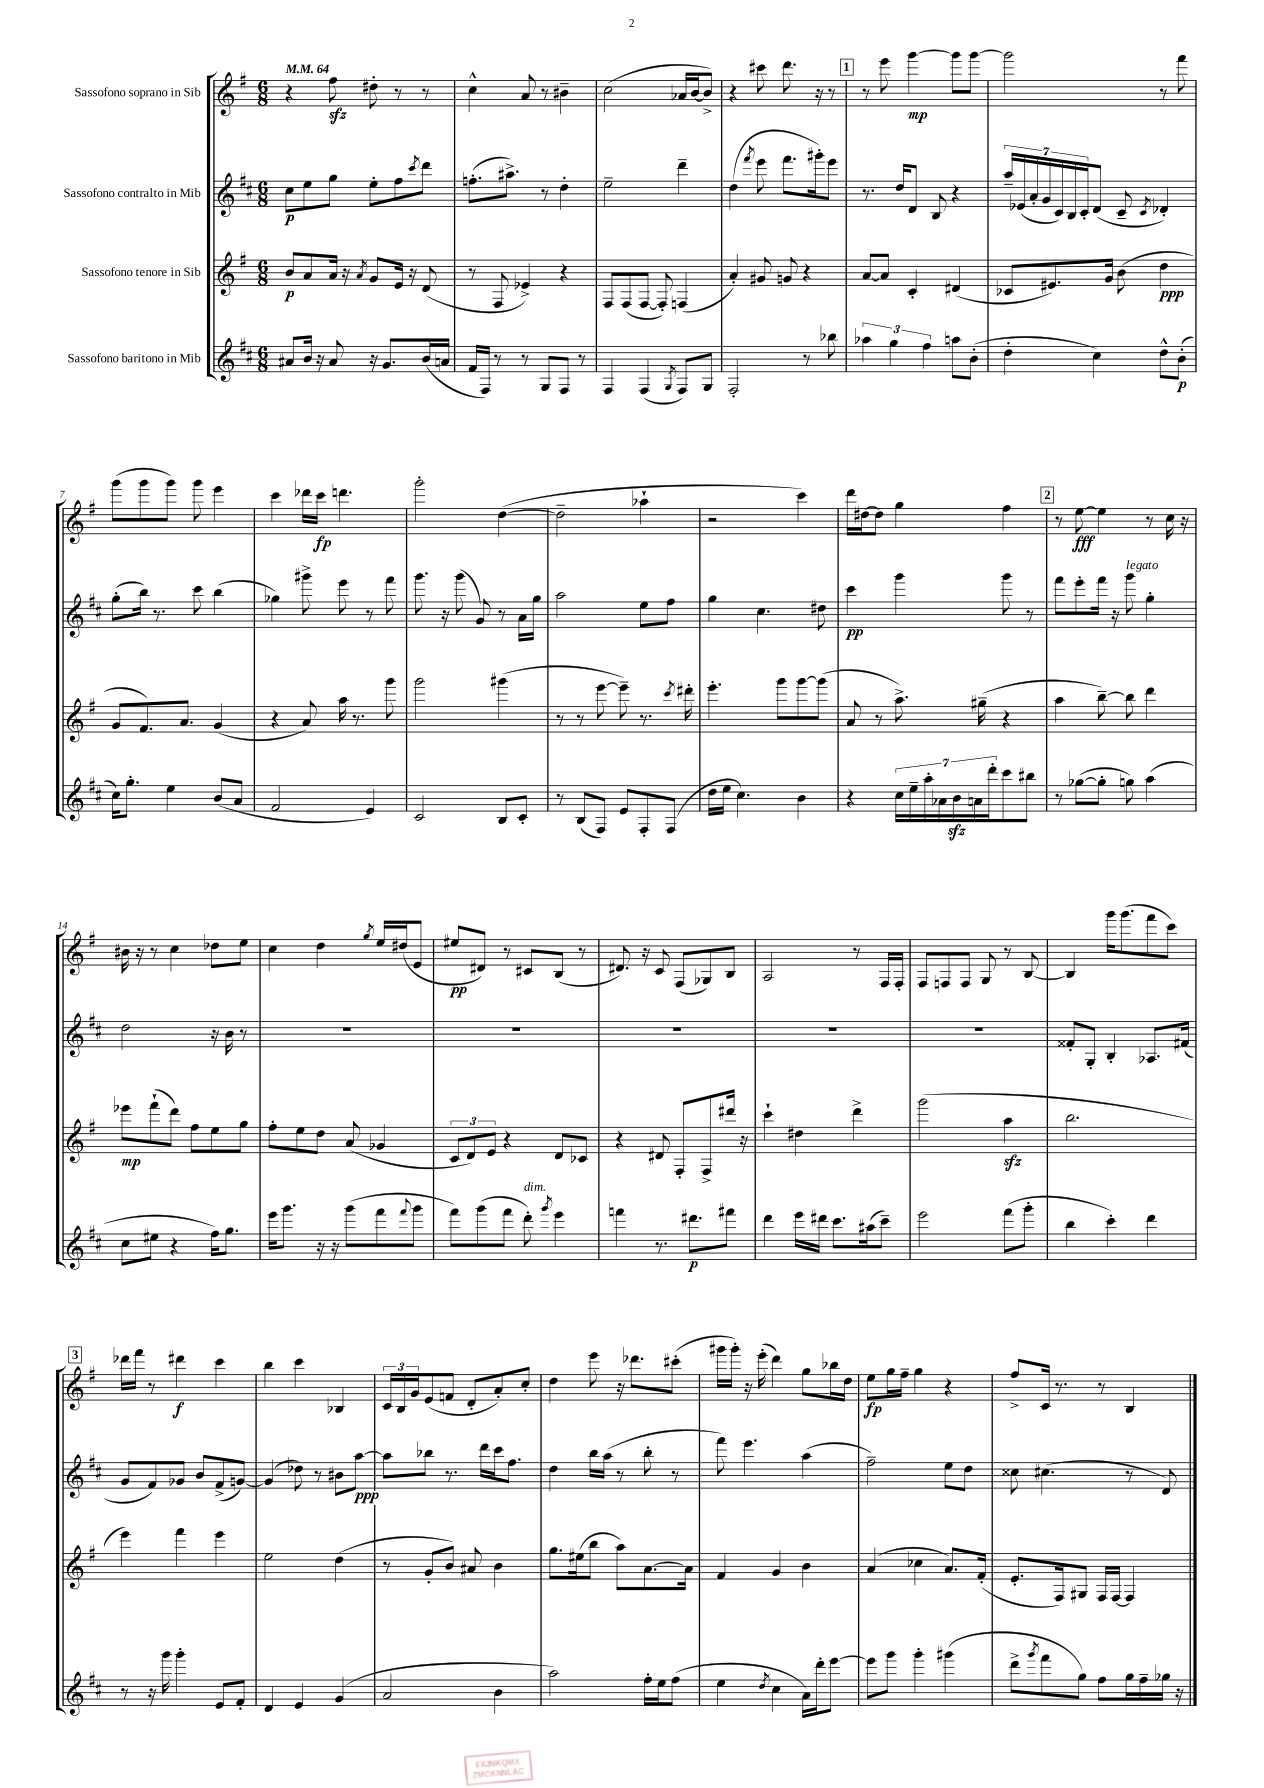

**kern	**dynam	**kern	**dynam	**kern	**dynam	**kern	**dynam
*part4	*part4	*part3	*part3	*part2	*part2	*part1	*part1
*staff4	*staff4	*staff3	*staff3	*staff2	*staff2	*staff1	*staff1
*I"Sassofono baritono in Mib	*	*I"Sassofono tenore in Sib	*	*I"Sassofono contralto in Mib	*	*I"Sassofono soprano in Sib	*
*clefG2	*	*clefG2	*	*clefG2	*	*clefG2	*
*k[f#c#]	*	*k[f#]	*	*k[f#c#]	*	*k[f#]	*
*M6/8	*	*M6/8	*	*M6/8	*	*M6/8	*
*MM64	*	*MM64	*	*MM64	*	*MM64	*
=1	=1	=1	=1	=1	=1	=1	=1
8a#X/L	.	8b/L	p	8cc#\L	p	4r	.
16b/Jk	.	8a/	.	8ee\	.	.	.
16r	.	.	.	.	.	.	.
8a#/	.	16a/Jk	.	8gg\J	.	8ff#zz\	.
.	.	16r	.	.	.	.	.
.	.	8qa/	.	.	.	.	.
16r	.	8g/L	.	8ee'\L	.	8dd#X'\	.
8.g/L	.	.	.	.	.	.	.
.	.	16e/Jk	.	8ff#\	.	8r	.
.	.	16r	.	.	.	.	.
.	.	.	.	8qccc#/	.	.	.
(16b/L	.	(8d/	.	8ddd\J	.	8r	.
16an/JJ	.	.	.	.	.	.	.
=2	=2	=2	=2	=2	=2	=2	=2
16f#/LL	.	8r	.	(8.ffn'\L	.	4cc^^\	.
16F#/JJ)	.	.	.	.	.	.	.
8r	.	8F#/	.	.	.	.	.
.	.	.	.	8.aa#X^\J)	.	.	.
8r	.	4e-X^/)	.	.	.	8a/	.
8G/L	.	.	.	8r	.	8r	.
8F#/J	.	4r	.	4dd'\	.	4b#X~\	.
8r	.	.	.	.	.	.	.
=3	=3	=3	=3	=3	=3	=3	=3
4F#/	.	8F#/L	.	2ee~\	.	(2cc\	.
.	.	(8F#/	.	.	.	.	.
(4F#/	.	[8F#/J	.	.	.	.	.
.	.	8F#'/])	.	.	.	.	.
8qG/	.	.	.	.	.	.	.
8F#/L)	.	(4Fn/	.	4ddd~\	.	16a-X/LL	.
.	.	.	.	.	.	[16b/J	.
8G/J	.	.	.	.	.	8b^/J])	.
=4	=4	=4	=4	=4	=4	=4	=4
2F#'/	.	4a'/)	.	(4dd\	.	4r	.
.	.	.	.	8qfff#/	.	.	.
.	.	8g#X/	.	8eee\	.	8ccc#X\	.
.	.	8gn/	.	8.fff#\L	.	8.ddd\	.
8r	.	4r	.	.	.	.	.
.	.	.	.	16ggg#X'\k)	.	16r	.
8bb-X\	.	.	.	8eee\J	.	8r	.
!!LO:REH:place=s1:t=1
=5	=5	=5	=5	=5	=5	=5	=5
6aa-X\	.	[8a/L	.	8.r	.	8r	.
.	.	8a/J]	.	.	.	8eee\	.
6gg\	.	.	.	.	.	.	.
.	.	.	.	16dd/KL	.	.	.
.	.	4c'/	.	8d/J	.	[4ggg\	mp
6ff#\	.	.	.	.	.	.	.
.	.	.	.	8B/	.	.	.
8aan\L	.	(4d#X/	.	4r	.	8ggg\L]	.
(8b'\J	.	.	.	.	.	[8ggg\J	.
=6	=6	=6	=6	=6	=6	=6	=6
4dd'\	.	8c-X/L	.	28aa~/LL	.	2ggg\]	.
.	.	.	.	(28e-X/	.	.	.
.	.	.	.	28a'/	.	.	.
.	.	.	.	28g/	.	.	.
.	.	8.e#X/)	.	.	.	.	.
.	.	.	.	28c#/)	.	.	.
.	.	.	.	28B/	.	.	.
.	.	.	.	28c#'/J	.	.	.
4cc#\)	.	.	.	(8d/J	.	.	.
.	.	16g/Jk	.	.	.	.	.
.	.	(8b\	.	8c#~/	.	.	.
.	.	.	.	8qc#/	.	.	.
8dd^^\L	.	4dd\	ppp	4d-X'/)	.	8r	.
(8b'\J	p	.	.	.	.	8fff#\	.
!!LO:LB:g=z
=7	=7	=7	=7	=7	=7	=7	=7
16cc#\KL)	.	8g/L	.	(8gg'\L	.	(8ggg\L	.
8.gg'\J	.	.	.	.	.	.	.
.	.	8.f#/)	.	16bb\Jk)	.	8ggg\	.
.	.	.	.	8.r	.	.	.
4ee\	.	.	.	.	.	8ggg\J)	.
.	.	8.a/J	.	.	.	.	.
.	.	.	.	8ccc#\	.	8ggg\	.
(8b/L	.	(4g/	.	(4bb\	.	4eee\	.
8a/J	.	.	.	.	.	.	.
=8	=8	=8	=8	=8	=8	=8	=8
2f#/	.	4r	.	4gg-X\)	.	4ccc\	.
.	.	8a/)	.	8ggg#X^\	.	16ddd-X\LL	.
.	.	.	.	.	.	16ccc\JJ	fp
.	.	16aa\	.	8eee\	.	4.dddn\	.
.	.	8.r	.	.	.	.	.
4e/)	.	.	.	8r	.	.	.
.	.	8ggg\	.	8fff#\	.	.	.
=9	=9	=9	=9	=9	=9	=9	=9
2c#/	.	2ggg\	.	8.ggg\	.	2ggg'\	.
.	.	.	.	16r	.	.	.
.	.	.	.	(8ggg\	.	.	.
.	.	.	.	8g/)	.	.	.
8B/L	.	(4ggg#X\	.	8r	.	([4dd\	.
8c#'/J	.	.	.	16a\LL	.	.	.
.	.	.	.	16gg\JJ	.	.	.
=10	=10	=10	=10	=10	=10	=10	=10
8r	.	8r	.	2aa\	.	2dd~\]	.
(8B/L	.	8r	.	.	.	.	.
8F#/J)	.	[8eee\	.	.	.	.	.
8e/L	.	8eee~\])	.	.	.	.	.
8F#'/	.	8.r	.	8ee\L	.	4aa-X`\	.
(8F#/J	.	.	.	8ff#\J	.	.	.
.	.	8qccc/	.	.	.	.	.
.	.	16ddd#X'\	.	.	.	.	.
=11	=11	=11	=11	=11	=11	=11	=11
16dd\LL	.	4.eee'\	.	4gg\	.	2r	.
16ee\JJ	.	.	.	.	.	.	.
4.cc#\)	.	.	.	.	.	.	.
.	.	.	.	4.cc#\	.	.	.
.	.	8ggg\L	.	.	.	.	.
4b\	.	[8ggg\	.	.	.	4ccc\)	.
.	.	(8ggg\J]	.	8dd#X\	.	.	.
=12	=12	=12	=12	=12	=12	=12	=12
4r	.	8a/	.	4ccc#\	pp	16ddd\LL	.
.	.	.	.	.	.	[16dd#X\J	.
.	.	8r	.	.	.	8dd#\J]	.
28cc#\LL	.	8.aa^\)	.	4ggg\	.	4gg\	.
28ee~\	.	.	.	.	.	.	.
28aa'\	.	.	.	.	.	.	.
28a-X\	.	.	.	.	.	.	.
28bzz\	.	.	.	.	.	.	.
28an\	.	.	.	.	.	.	.
.	.	(16gg#X~\	.	.	.	.	.
28ddd'\J	.	.	.	.	.	.	.
8ccc#\	.	4r	.	8ggg\	.	4ff#\	.
8bb#X\J	.	.	.	8r	.	.	.
!!LO:REH:place=s1:t=2
=13	=13	=13	=13	=13	=13	=13	=13
8r	.	4aa\	.	8fff#\L	.	8r	.
([8gg-X\L	.	.	.	8eee'\	.	[8ee\	fff
8gg-'\J]	.	[8bb~\)	.	16fff#\Jk	.	4ee\]	.
.	.	.	.	16r	.	.	.
!	!	!	!	!LO:TX:a:i:t=legato	!	!	!
8ggn\)	.	8bb\]	.	8ggg\	.	.	.
(4aa\	.	4ddd\	.	4gg'\	.	8r	.
.	.	.	.	.	.	16cc\	.
.	.	.	.	.	.	16r	.
!!LO:LB:g=z
=14	=14	=14	=14	=14	=14	=14	=14
8cc#\L	.	8eee-X\L	mp	2dd\	.	16b#X\	.
.	.	.	.	.	.	16r	.
8ee#X\J	.	(8fff#`\	.	.	.	8r	.
4r	.	8ddd\J)	.	.	.	4cc\	.
.	.	8ff#\L	.	.	.	.	.
16ff#\KL)	.	8ee\	.	16r	.	8dd-X\L	.
8.gg\J	.	.	.	16b\	.	.	.
.	.	8gg\J	.	8r	.	8ee\J	.
=15	=15	=15	=15	=15	=15	=15	=15
16eee\KL	.	8ff#'\L	.	2.r	.	4cc\	.
8.ggg\J	.	.	.	.	.	.	.
.	.	8ee\	.	.	.	.	.
16r	.	8dd\J	.	.	.	4dd\	.
16r	.	.	.	.	.	.	.
(8ggg\L	.	(8a/	.	.	.	.	.
.	.	.	.	.	.	8qgg/	.
8fff#\	.	4g-X/	.	.	.	16ee/LL	.
.	.	.	.	.	.	(16dd#X/J	.
8qqfff#/	.	.	.	.	.	.	.
8ggg\J	.	.	.	.	.	8e/J	.
=16	=16	=16	=16	=16	=16	=16	=16
8fff#\L)	.	12c/L	.	2.r	.	8ee#X/L	pp
.	.	12d/)	.	.	.	.	.
(8ggg\	.	.	.	.	.	8d#X/J)	.
.	.	12e/J	.	.	.	.	.
8fff#\J	.	4r	.	.	.	8r	.
!LO:TX:a:i:t=dim.	!	!	!	!	!	!	!
8ddd'\)	.	.	.	.	.	8c#X/L	.
8qggg/	.	.	.	.	.	.	.
4eee\	.	8d/L	.	.	.	(8B/J	.
.	.	8c-X/J	.	.	.	8r	.
=17	=17	=17	=17	=17	=17	=17	=17
4fffn\	.	4r	.	2.r	.	8.d#X/)	.
.	.	.	.	.	.	16r	.
8.r	.	8d#X/	.	.	.	8c/	.
.	.	8F#'/L	.	.	.	(8F#/L	.
8.ddd#X\L	p	.	.	.	.	.	.
.	.	8F#^/	.	.	.	8G-X/)	.
8fff#X\J	.	16ddd#X/Jk	.	.	.	8B/J	.
.	.	16r	.	.	.	.	.
=18	=18	=18	=18	=18	=18	=18	=18
4ddd\	.	4ccc`\	.	2.r	.	2A/	.
16eee\LL	.	4dd#X\	.	.	.	.	.
16ddd#X\JJ	.	.	.	.	.	.	.
8.ccc#\L	.	.	.	.	.	.	.
.	.	4ddd^\	.	.	.	8r	.
(16aa#X\k	.	.	.	.	.	.	.
8ccc#~\J)	.	.	.	.	.	16F#/LL	.
.	.	.	.	.	.	16F#'/JJ	.
=19	=19	=19	=19	=19	=19	=19	=19
2eee\	.	(2ggg\	.	2.r	.	8F#/L	.
.	.	.	.	.	.	8Fn/	.
.	.	.	.	.	.	8F/J	.
.	.	.	.	.	.	8G/	.
(8fff#\L	.	4aazz\	.	.	.	8r	.
8ggg'\J	.	.	.	.	.	[8B/	.
=20	=20	=20	=20	=20	=20	=20	=20
4bb\	.	2.bb\	.	8f##X'/L	.	4B/]	.
.	.	.	.	8G'/J	.	.	.
4ccc#'\)	.	.	.	4B'/	.	16ggg\KL	.
.	.	.	.	.	.	(8.ggg\	.
4ddd\	.	.	.	8.A-X/L	.	8fff#\	.
.	.	.	.	.	.	8ccc\J)	.
.	.	.	.	(16f#X/Jk	.	.	.
!!LO:LB:g=z
!!LO:REH:place=s1:t=3
=21	=21	=21	=21	=21	=21	=21	=21
8r	.	4eee\)	.	8g/L	.	16ddd-X\LL	.
.	.	.	.	.	.	16fff#\JJ	.
16r	.	.	.	8f#/)	.	8r	.
16ggg\	.	.	.	.	.	.	.
4ggg'\	.	4fff#\	.	8g-X/J	.	4ddd#X\	f
.	.	.	.	8b/L	.	.	.
8e/L	.	4eee\	.	(8f#^/	.	4ccc\	.
8f#'/J	.	.	.	[8gn/J)	.	.	.
=22	=22	=22	=22	=22	=22	=22	=22
4d/	.	2ee\	.	(4g/]	.	4bb\	.
4e/	.	.	.	8dd-X\)	.	4ccc\	.
.	.	.	.	8r	.	.	.
(4g/	.	(4dd\	.	8b#X\L	.	4B-X/	.
.	.	.	.	[8aa\J	ppp	.	.
=23	=23	=23	=23	=23	=23	=23	=23
2a/	.	8r	.	8aa\L]	.	24c/LL	.
.	.	.	.	.	.	24B/	.
.	.	.	.	.	.	24g/J	.
.	.	8g'/L	.	8bb-X\J	.	(8e/	.
.	.	8b/J)	.	8.r	.	8fn/J	.
.	.	8a#X/	.	.	.	8d'/L	.
.	.	.	.	16ddd\LL	.	.	.
4b\	.	4b\	.	16ccc#\J	.	8a'/)	.
.	.	.	.	8.ff#\J	.	.	.
.	.	.	.	.	.	8cc'/J	.
=24	=24	=24	=24	=24	=24	=24	=24
2aa\)	.	8.gg\L	.	4dd\	.	4dd\	.
.	.	(16ee#X\k	.	.	.	.	.
.	.	8bb\J	.	16bb\LL	.	8eee\	.
.	.	.	.	(16aa\JJ	.	.	.
.	.	8aa\L)	.	8r	.	16r	.
.	.	.	.	.	.	8.ddd-X\L	.
16ff#'\LL	.	[8.a\	.	8bb'\	.	.	.
16ee\J	.	.	.	.	.	.	.
(8ff#\J	.	.	.	8r	.	(8ccc#X'\J	.
.	.	16a\Jk]	.	.	.	.	.
=25	=25	=25	=25	=25	=25	=25	=25
4ee\	.	4f#/	.	8fff#\)	.	16ggg#X\LL	.
.	.	.	.	.	.	16ggg#'\JJ)	.
.	.	.	.	4.eee\	.	16r	.
.	.	.	.	.	.	(16eee'\	.
8qdd/	.	.	.	.	.	.	.
4cc#\	.	4g/	.	.	.	4ddd\)	.
16a\LL)	.	4b\	.	(4aa\	.	8gg\L	.
16ddd'\J	.	.	.	.	.	.	.
[8eee\J	.	.	.	.	.	16bb-X\L	.
.	.	.	.	.	.	16dd\JJ	.
=26	=26	=26	=26	=26	=26	=26	=26
8eee\L]	.	(4a/	.	2ff#~\)	.	8ee\L	fp
8ggg\J	.	.	.	.	.	16gg\L	.
.	.	.	.	.	.	16ff#~\JJ	.
4ggg'\	.	4cc-X\	.	.	.	4gg\	.
(4ggg#X\	.	8.a/L)	.	8ee\L	.	4r	.
.	.	.	.	8dd\J	.	.	.
.	.	(16f#'/Jk	.	.	.	.	.
=27	=27	=27	=27	=27	=27	=27	=27
8ddd^\L	.	8.e'/L	.	8cc##X\	.	8ff#^/L	.
8qggg/	.	.	.	.	.	.	.
8fff#\	.	.	.	(4.cc#X\	.	16c/Jk	.
.	.	16F#/k)	.	.	.	8.r	.
8gg\J)	.	8G#X/J	.	.	.	.	.
8ff#\L	.	16F#/LL	.	.	.	8r	.
.	.	[16F#/JJ	.	.	.	.	.
16gg\L	.	4F#/]	.	8r	.	4B/	.
16ff#~\	.	.	.	.	.	.	.
16gg-X\JJ	.	.	.	8d/)	.	.	.
16r	.	.	.	.	.	.	.
==	==	==	==	==	==	==	==
*-	*-	*-	*-	*-	*-	*-	*-
